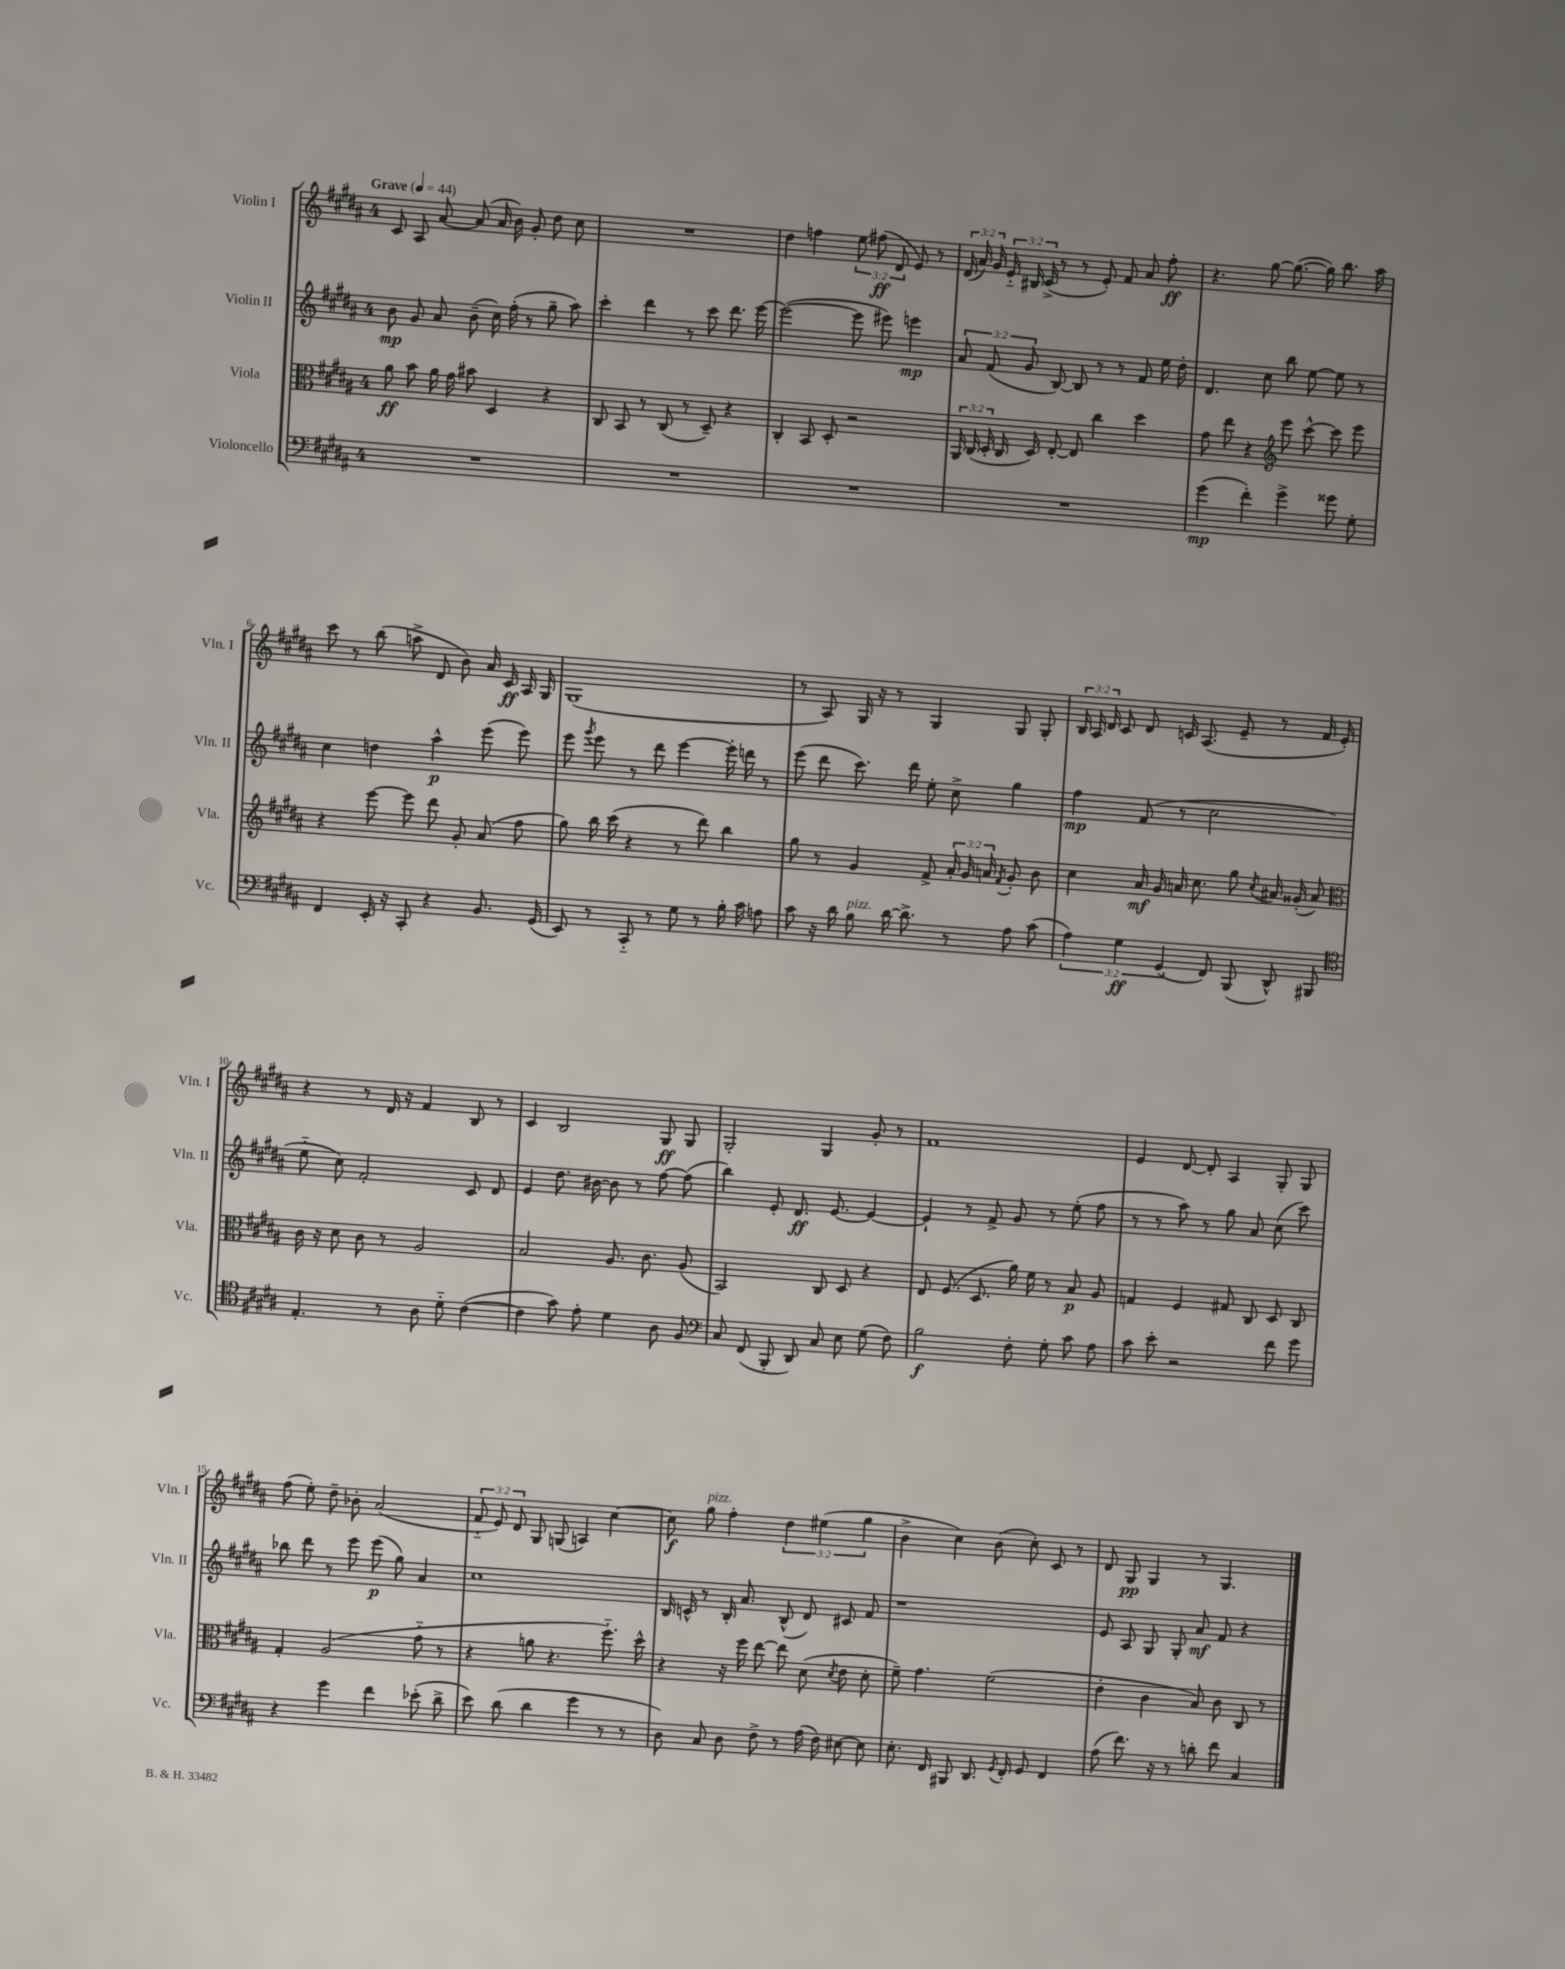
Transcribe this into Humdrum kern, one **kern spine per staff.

**kern	**dynam	**kern	**dynam	**kern	**dynam	**kern	**dynam
*part4	*part4	*part3	*part3	*part2	*part2	*part1	*part1
*staff4	*staff4	*staff3	*staff3	*staff2	*staff2	*staff1	*staff1
*I"Violoncello	*	*I"Viola	*	*I"Violin II	*	*I"Violin I	*
*I'Vc.	*	*I'Vla.	*	*I'Vln. II	*	*I'Vln. I	*
*clefF4	*	*clefC3	*	*clefG2	*	*clefG2	*
*k[f#c#g#d#a#]	*	*k[f#c#g#d#a#]	*	*k[f#c#g#d#a#]	*	*k[f#c#g#d#a#]	*
*M4/4	*	*M4/4	*	*M4/4	*	*M4/4	*
*MM44	*	*MM44	*	*MM44	*	*MM44	*
=1	=1	=1	=1	=1	=1	=1	=1
!	!	!	!	!	!	!LO:TX:a:B:t=Grave	!
1r	.	8a#\	ff	8b\	mp	8c#/	.
.	.	8b\	.	8g#/	.	8A#/	.
.	.	16a#\	.	8a#/	.	[8a#/	.
.	.	16g#\	.	.	.	.	.
.	.	8b#X\	.	(8b~\	.	(8a#/]	.
.	.	4D#/	.	16cc#\)	.	16a#/	.
.	.	.	.	(16ff#'\	.	16b\)	.
.	.	.	.	8r	.	8g#'/	.
.	.	4r	.	8gg#~\	.	8dd#\	.
.	.	.	.	8aa#\)	.	8cc#\	.
=2	=2	=2	=2	=2	=2	=2	=2
1r	.	8C#/	.	4ccc#'\	.	1r	.
.	.	8BB/	.	.	.	.	.
.	.	8r	.	4ddd#\	.	.	.
.	.	(8C#/	.	.	.	.	.
.	.	8r	.	8r	.	.	.
.	.	8D#~/)	.	8ccc#\	.	.	.
.	.	4r	.	8.ddd#\	.	.	.
.	.	.	.	[16eee\	.	.	.
=3	=3	=3	=3	=3	=3	=3	=3
1r	.	4C#'/	.	(2eee\_	.	4dd#\	.
.	.	8BB/	.	.	.	4ffn\	.
.	.	8D#'/	.	.	.	.	.
.	.	2r	.	8eee\]	.	12ee\	.
.	.	.	.	.	.	(12ff#X\	ff
.	.	.	.	8eee#X\)	.	.	.
.	.	.	.	.	.	12d#/	.
.	.	.	.	4eeen\	mp	8e/)	.
.	.	.	.	.	.	8r	.
=4	=4	=4	=4	=4	=4	=4	=4
1r	.	24AA#/	.	12a#/	.	(24d#/	.
.	.	(24C#/	.	.	.	24a#/)	.
.	.	24D#'/	.	(12f#/	.	24g#/	.
.	.	16C#/	.	.	.	24e/	.
.	.	.	.	12g#/	.	24B#X/	.
.	.	16D#/)	.	.	.	.	.
.	.	.	.	.	.	(24c#^/	.
.	.	[8E'/	.	[8B/)	.	8r	.
.	.	8E/]	.	8B/]	.	8r	.
.	.	4cc#\	.	8r	.	8e'/)	.
.	.	.	.	8r	.	8f#/	.
.	.	4dd#\	.	8f#/	.	8a#/	.
.	.	.	.	16ee\	.	8ff#'\	ff
.	.	.	.	16dd#'\	.	.	.
=5	=5	=5	=5	=5	=5	=5	=5
(4g#\	mp	8g#\	.	4.d#/	.	4.r	.
.	.	8ee\	.	.	.	.	.
4f#'\)	.	4r	.	.	.	.	.
.	.	.	.	8cc#\	.	[8gg#\	.
*	*	*clefG2	*	*	*	*	*
4g#^\	.	8eee\	.	8bb\	.	(8.gg#\_	.
.	.	[8ccc#^^\	.	[8ee\	.	.	.
.	.	.	.	.	.	16gg#\])	.
8g##X\	.	8ccc#\]	.	8ee\]	.	8.bb\	.
8G#'\	.	8eee\	.	8r	.	.	.
.	.	.	.	.	.	16aa#\	.
!!LO:LB:g=z
=6	=6	=6	=6	=6	=6	=6	=6
4FF#/	.	4r	.	4cc#\	.	8ccc#\	.
.	.	.	.	.	.	8r	.
16EE'/	.	[8eee\	.	4ddn\	.	(8bb\	.
16r	.	.	.	.	.	.	.
8CC#'/	.	8eee\]	.	.	.	8aan^\	.
4r	.	8ddd#\	.	4aa#^^\	p	8d#/	.
.	.	8g#'/	.	.	.	8b\)	.
8.BB/	.	(8a#/	.	(8eee\	.	16a#/	.
.	.	.	.	.	.	16c#/	ff
.	.	8ff#\	.	8eee\)	.	16A#/	.
(16GG#/	.	.	.	.	.	16G#/	.
=7	=7	=7	=7	=7	=7	=7	=7
8EE/)	.	8gg#\)	.	8eee\	.	(1G#	.
.	.	.	.	8qggg#/	.	.	.
8r	.	16bb\	.	8eee\	.	.	.
.	.	(16ccc#\	.	.	.	.	.
8CC#/	.	4r	.	8r	.	.	.
8r	.	.	.	8ddd#\	.	.	.
8G#\	.	8r	.	[4eee\	.	.	.
8r	.	8ddd#\)	.	.	.	.	.
16B'\	.	4bb\	.	16eee'\]	.	.	.
16c#\	.	.	.	16dddn\	.	.	.
8An\	.	.	.	8r	.	.	.
=8	=8	=8	=8	=8	=8	=8	=8
8c#\	.	8gg#\	.	(8eee\	.	8r	.
16r	.	8r	.	8ddd#\	.	8A#/)	.
16d#\	.	.	.	.	.	.	.
!LO:TX:a:i:t=pizz.	!	!	!	!	!	!	!
8B\	.	4g#/	.	8.ccc#\)	.	16G#/	.
.	.	.	.	.	.	16r	.
[16d#\	.	.	.	.	.	8r	.
8.d#^\]	.	.	.	16ddd#\	.	.	.
.	.	8f#^/	.	8ee'\	.	4G#/	.
8r	.	24a#'/	.	8cc#^\	.	.	.
.	.	24g#/	.	.	.	.	.
.	.	24an/	.	.	.	.	.
.	.	8qf#/	.	.	.	.	.
8A#\	.	8g#'/	.	4gg#\	.	8G#/	.
(8c#\	.	8b\	.	.	.	8G#'/	.
=9	=9	=9	=9	=9	=9	=9	=9
6A#\)	.	4cc#\	.	4ff#\	mp	24B/	.
.	.	.	.	.	.	24A#/	.
.	.	.	.	.	.	24d#/	.
.	.	.	.	.	.	8c#/	.
6G#\	ff	.	.	.	.	.	.
.	.	16a#/	mf	(8f#/	.	8d#/	.
.	.	16g#/	.	.	.	.	.
(6GG#/	.	.	.	.	.	.	.
.	.	16an/	.	8r	.	16cn/	.
.	.	8.cc#\	.	.	.	(8.A#/	.
8FF#/)	.	.	.	2cc#\	.	.	.
(8BBB/	.	8gg#\	.	.	.	8e~/	.
.	.	8qcc#/	.	.	.	.	.
8DD#^^/)	.	16a#X/	.	.	.	8r	.
.	.	(16g##X'/	.	.	.	.	.
8BBB#X/	.	8a#/)	.	.	.	16f#/	.
.	.	.	.	.	.	16e'/)	.
!!LO:LB:g=z
=10	=10	=10	=10	=10	=10	=10	=10
*clefC4	*	*clefC3	*	*	*	*	*
4.E'/	.	16c#\	.	8ee\	.	4r	.
.	.	16r	.	.	.	.	.
.	.	8d#\	.	8cc#\)	.	.	.
.	.	8c#\	.	2f#'/	.	8r	.
8r	.	8r	.	.	.	16d#/	.
.	.	.	.	.	.	16r	.
8A#\	.	2A#/	.	.	.	4f#/	.
8d#\	.	.	.	.	.	.	.
([4c#\	.	.	.	8c#/	.	8B/	.
.	.	.	.	8d#/	.	8r	.
=11	=11	=11	=11	=11	=11	=11	=11
4c#\]	.	2B/	.	4e/	.	4c#/	.
8g#\)	.	.	.	8.dd#\	.	2B/	.
8e'\	.	.	.	.	.	.	.
.	.	.	.	[16b#X\	.	.	.
4d#\	.	8.A#/	.	8b#\]	.	.	.
.	.	.	.	8r	.	.	.
.	.	8.c#\	.	.	.	.	.
8A#\	.	.	.	[8ff#\	.	8G#/	ff
8F#/	.	(8A#/	.	(8ff#\]	.	8G#/	.
=12	=12	=12	=12	=12	=12	=12	=12
*clefF4	*	*	*	*	*	*	*
8C#/	.	2BB/)	.	4bb\)	.	2G#'/	.
(8FF#/	.	.	.	.	.	.	.
8BBB'/	.	.	.	8e'/	.	.	.
8DD#/)	.	.	.	8.d#/	ff	.	.
8C#/	.	8C#/	.	.	.	4G#/	.
.	.	.	.	[8.e/	.	.	.
8E\	.	8D#/	.	.	.	.	.
(8G#\	.	4r	.	4e/_	.	8g#'/	.
8F#\)	.	.	.	.	.	8r	.
=13	=13	=13	=13	=13	=13	=13	=13
2B\	f	8E/	.	4e`/]	.	1f#	.
.	.	(8.F#/	.	.	.	.	.
.	.	.	.	8r	.	.	.
.	.	8.D#/	.	.	.	.	.
.	.	.	.	8f#^/	.	.	.
8F#'\	.	16a#\)	.	8g#/	.	.	.
.	.	16f#\	.	.	.	.	.
8G#'\	.	8r	.	8r	.	.	.
8c#\	.	8B/	p	(8ee'\	.	.	.
8A#\	.	8A#/	.	8ff#\	.	.	.
=14	=14	=14	=14	=14	=14	=14	=14
8c#\	.	4Gn/	.	8r	.	4e/	.
8e'\	.	.	.	8r	.	.	.
2r	.	4F#/	.	8aa#\)	.	[8d#/	.
.	.	.	.	8r	.	8d#'/]	.
.	.	8G#X/	.	8gg#\	.	4A#/	.
.	.	8C#/	.	8a#/	.	.	.
8f#\	.	8D#/	.	(8cc#\	.	8G#'/	.
8g#\	.	8C#/	.	8ccc#\)	.	8G#/	.
!!LO:LB:g=z
=15	=15	=15	=15	=15	=15	=15	=15
4r	.	4G#'/	.	8bb-X\	.	(8ff#\	.
.	.	.	.	8ddd#\	.	8ee'\)	.
4g#\	.	(2A#/	.	8r	.	8dd#~\	.
.	.	.	.	8eee\	.	8b-X'\	.
4f#\	.	.	.	(8eee\	p	(2a#/	.
.	.	.	.	8gg#\)	.	.	.
(8e-X'\	.	8g#\	.	4a#/	.	.	.
8d#^\	.	8r	.	.	.	.	.
=16	=16	=16	=16	=16	=16	=16	=16
8e\)	.	4r	.	1cc#	.	12f#/	.
.	.	.	.	.	.	12e/)	.
(8d#\	.	.	.	.	.	.	.
.	.	.	.	.	.	12d#/	.
4d#\	.	8an\	.	.	.	8G#/	.
.	.	4.r	.	.	.	(8Gn/	.
4g#\	.	.	.	.	.	4An/)	.
8r	.	8.ff#\)	.	.	.	[4cc#\	.
8r	.	.	.	.	.	.	.
.	.	16dd#^^\	.	.	.	.	.
=17	=17	=17	=17	=17	=17	=17	=17
8D#\)	.	4r	.	16B/	.	8cc#\]	f
.	.	.	.	16cn^^/	.	.	.
!	!	!	!	!	!	!LO:TX:a:i:t=pizz.	!
8C#/	.	.	.	8r	.	8gg#\	.
8D#\	.	16r	.	16B'/	.	4ff#'\	.
.	.	16ff#\	.	8.a#/	.	.	.
8F#^\	.	[8ee\	.	.	.	.	.
8r	.	8ee\]	.	(8B^^/	.	6dd#\	.
(16A#\	.	(8d#\	.	8d#/)	.	.	.
.	.	.	.	.	.	(6ee#X\	.
16F#\)	.	.	.	.	.	.	.
.	.	8qd#/	.	.	.	.	.
[8E#X\	.	8e\	.	8c#X/	.	.	.
.	.	.	.	.	.	6gg#\	.
8E#\]	.	8d#'\	.	8f#/	.	.	.
=18	=18	=18	=18	=18	=18	=18	=18
8.E'\	.	8f#~\)	.	1r	.	4b^\	.
.	.	4.g#\	.	.	.	.	.
16FF#/	.	.	.	.	.	.	.
8BBB#X/	.	.	.	.	.	4cc#\)	.
8.DD#/	.	.	.	.	.	.	.
.	.	(2f#\	.	.	.	(8b\	.
8qGG#/	.	.	.	.	.	.	.
16FF#'/	.	.	.	.	.	.	.
8GG#/	.	.	.	.	.	8cc#'\)	.
4FF#/	.	.	.	.	.	8c#/	.
.	.	.	.	.	.	8r	.
=19	=19	=19	=19	=19	=19	=19	=19
(8A#\	.	4e'\	.	8e/	.	8d#/	.
8.f#\)	.	.	.	8A#/	.	8G#/	pp
.	.	4c#\	.	8G#/	.	4G#/	.
16r	.	.	.	.	.	.	.
8r	.	.	.	8G#'/	.	.	.
8dn'\	.	8B/)	.	8a#/	mf	8r	.
8f#\	.	8c#\	.	8f#/	.	4.G#/	.
4C#/	.	8C#/	.	4r	.	.	.
.	.	8r	.	.	.	.	.
==	==	==	==	==	==	==	==
*-	*-	*-	*-	*-	*-	*-	*-
